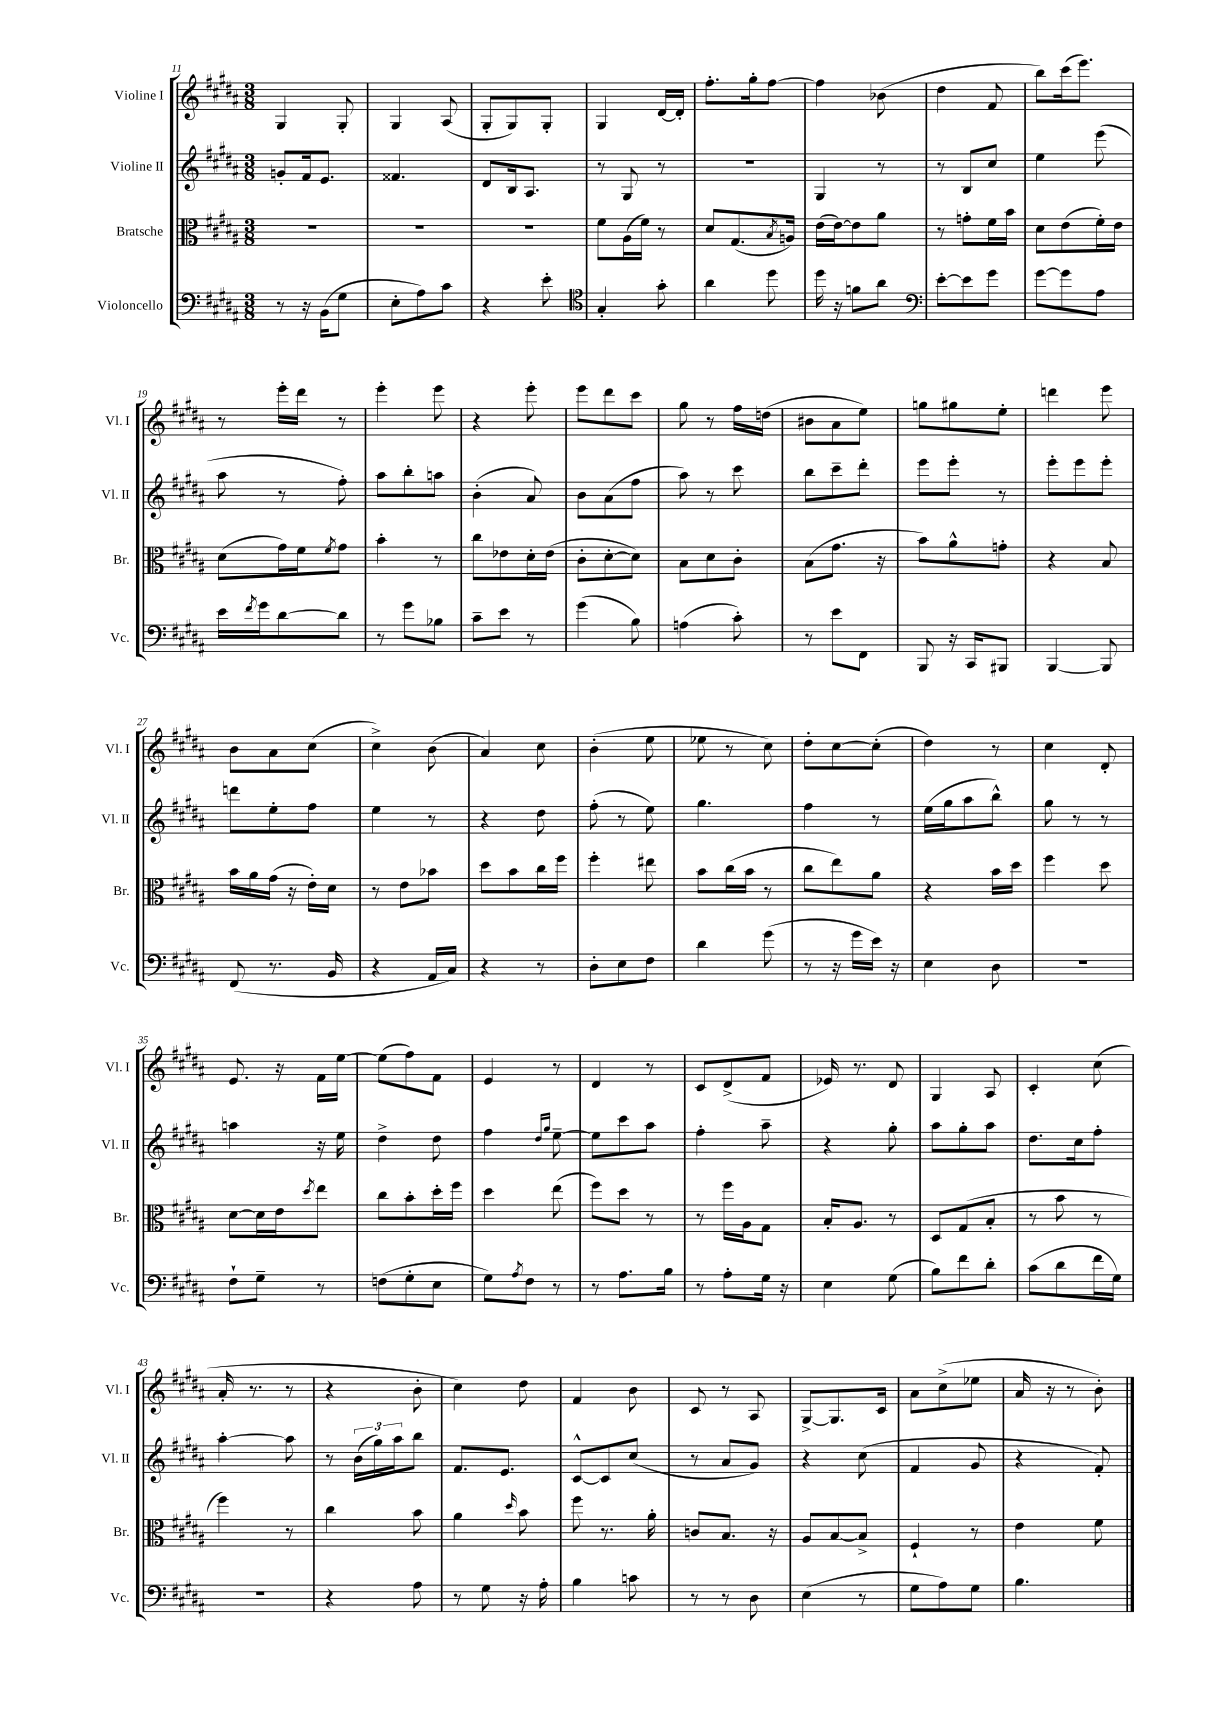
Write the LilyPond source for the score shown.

<<
\new StaffGroup <<
\new Staff = "s0" \with { instrumentName = "Violine I" shortInstrumentName = "Vl. I" } {
    \clef treble \key b \major \numericTimeSignature \time 3/8
    gis4 gis8-. |
    gis4 ais8( |
    gis8-. gis8) gis8-. |
    gis4 dis'16~ dis'16-. |
    fis''8.-. gis''16-. fis''8~ |
    fis''4 bes'8( |
    dis''4 fis'8 |
    b''8) cis'''16( e'''8.) |
    r8 e'''16-. dis'''16 r8 |
    e'''4-. e'''8 |
    r4 e'''8-. |
    e'''8 dis'''8 cis'''8 |
    gis''8 r8 fis''16 d''16( |
    bis'8 ais'8 e''8) |
    g''8 gis''8 e''8-. |
    d'''4 e'''8 |
    b'8 ais'8 cis''8( |
    cis''4->) b'8( |
    ais'4) cis''8 |
    b'4-.( e''8 |
    ees''8 r8 cis''8) |
    dis''8-. cis''8~ cis''8-.( |
    dis''4) r8 |
    cis''4 dis'8-. |
    e'8. r16 fis'16 e''16~ |
    e''8( fis''8) fis'8 |
    e'4 r8 |
    dis'4 r8 |
    cis'8 dis'8->( fis'8 |
    ees'16) r8. dis'8 |
    gis4 ais8 |
    cis'4-. cis''8( |
    ais'16-. r8. r8 |
    r4 b'8-. |
    cis''4) dis''8 |
    fis'4 b'8 |
    cis'8 r8 ais8 |
    gis8~-> gis8. cis'16 |
    ais'8 cis''8->( ees''8 |
    ais'16 r16 r8 b'8-.) \bar "|." |
}
\new Staff = "s1" \with { instrumentName = "Violine II" shortInstrumentName = "Vl. II" } {
    \clef treble \key b \major \numericTimeSignature \time 3/8
    g'8-. fis'16 e'8. |
    fisis'4. |
    dis'8 b16 ais8. |
    r8 gis8 r8 |
    R4. |
    gis4 r8 |
    r8 b8 cis''8 |
    e''4 e'''8( |
    ais''8 r8 fis''8-.) |
    ais''8 b''8-. a''8 |
    b'4-.( ais'8) |
    b'8 ais'8( fis''8 |
    ais''8) r8 cis'''8 |
    b''8 cis'''8-- dis'''8-. |
    e'''8 e'''8-. r8 |
    e'''8-. e'''8 e'''8-. |
    d'''8 e''8-. fis''8 |
    e''4 r8 |
    r4 dis''8 |
    fis''8-.( r8 e''8) |
    gis''4. |
    fis''4 r8 |
    e''16( gis''16 ais''8 b''8-^) |
    gis''8 r8 r8 |
    a''4 r16 e''16 |
    dis''4-> dis''8 |
    fis''4 \grace { dis''16 gis''16 } e''8~-- |
    e''8 cis'''8 ais''8 |
    fis''4-. ais''8-- |
    r4 gis''8-. |
    ais''8 gis''8-. ais''8 |
    dis''8. cis''16 fis''8-. |
    ais''4~-. ais''8 |
    r8 \tuplet 3/2 { b'16( gis''16) ais''16 } b''8 |
    fis'8. e'8. |
    cis'8~-^ cis'8 cis''8( |
    r8 ais'8 gis'8) |
    r4 cis''8( |
    fis'4 gis'8 |
    r4 fis'8-.) \bar "|." |
}
\new Staff = "s2" \with { instrumentName = "Bratsche" shortInstrumentName = "Br." } {
    \clef alto \key b \major \numericTimeSignature \time 3/8
    R4. |
    R4. |
    R4. |
    fis'8 ais16( fis'16) r8 |
    dis'8 gis8.( \acciaccatura { b8 } a16) |
    e'16( e'16~) e'8 ais'8 |
    r8 g'8-. fis'16 b'16 |
    dis'8 e'8( fis'16-.) e'16 |
    dis'8( gis'16) fis'16 \acciaccatura { fis'8 } gis'8 |
    b'4-. r8 |
    cis''8 ees'8 dis'16-. ees'16( |
    cis'8-. dis'8~-. dis'8) |
    b8 dis'8 cis'8-. |
    b8( gis'8. r16 |
    b'8) ais'8-^ g'8-. |
    r4 b8 |
    b'16 ais'16 gis'16( r16 e'16-.) dis'16 |
    r8 e'8 bes'8 |
    dis''8 b'8 cis''16 fis''16 |
    fis''4-. eis''8 |
    b'8 cis''16( b'16 r8 |
    cis''8 e''8) ais'8 |
    r4 b'16 dis''16 |
    fis''4 dis''8 |
    dis'8~ dis'16 e'16 \acciaccatura { dis''8 } e''8 |
    cis''8 b'8-. dis''16-. fis''16 |
    dis''4 e''8( |
    fis''8) dis''8 r8 |
    r8 fis''16 ais16 gis8 |
    b16-. ais8. r8 |
    dis8 gis8( b8-. |
    r8 b'8 r8 |
    fis''4) r8 |
    cis''4 b'8 |
    ais'4 \grace { dis''16 } b'8 |
    fis''8 r8. ais'16-. |
    c'8 b8. r16 |
    ais8 b8~ b8-> |
    fis4-! r8 |
    e'4 fis'8 \bar "|." |
}
\new Staff = "s3" \with { instrumentName = "Violoncello" shortInstrumentName = "Vc." } {
    \clef bass \key b \major \numericTimeSignature \time 3/8
    r8 r16 b,16( gis8 |
    e8-. ais8) cis'8 |
    r4 e'8-. |
    \clef tenor gis4-. gis'8-. |
    ais'4 dis''8 |
    dis''16 r16 f'8 ais'8 |
    \clef bass e'8~-. e'8 gis'8 |
    gis'8~ gis'8 ais8 |
    e'16 \acciaccatura { fis'8 } gis'16 dis'8~ dis'8 |
    r8 gis'8 bes8 |
    cis'8-- e'8 r8 |
    gis'4( b8) |
    a4( cis'8-.) |
    r8 e'8 fis,8 |
    b,,8 r16 cis,16 bis,,8 |
    b,,4~ b,,8 |
    fis,8( r8. b,16 |
    r4 ais,16 cis16) |
    r4 r8 |
    dis8-. e8 fis8 |
    dis'4 gis'8( |
    r8 r16 gis'16 e'16) r16 |
    e4 dis8 |
    R4. |
    fis8-! gis8-- r8 |
    f8( gis8-. e8 |
    gis8) \acciaccatura { ais8 } fis8 r8 |
    r8 ais8. b16 |
    r8 ais8-. gis16 r16 |
    e4 gis8( |
    b8) fis'8 dis'8-. |
    cis'8( dis'8 fis'16 gis16) |
    R4. |
    r4 ais8 |
    r8 gis8 r16 ais16-. |
    b4 c'8 |
    r8 r8 dis8 |
    e4( r8 |
    gis8 ais8) gis8 |
    b4. \bar "|." |
}
>>
>>
\layout { \context { \Score currentBarNumber = #11 } }
